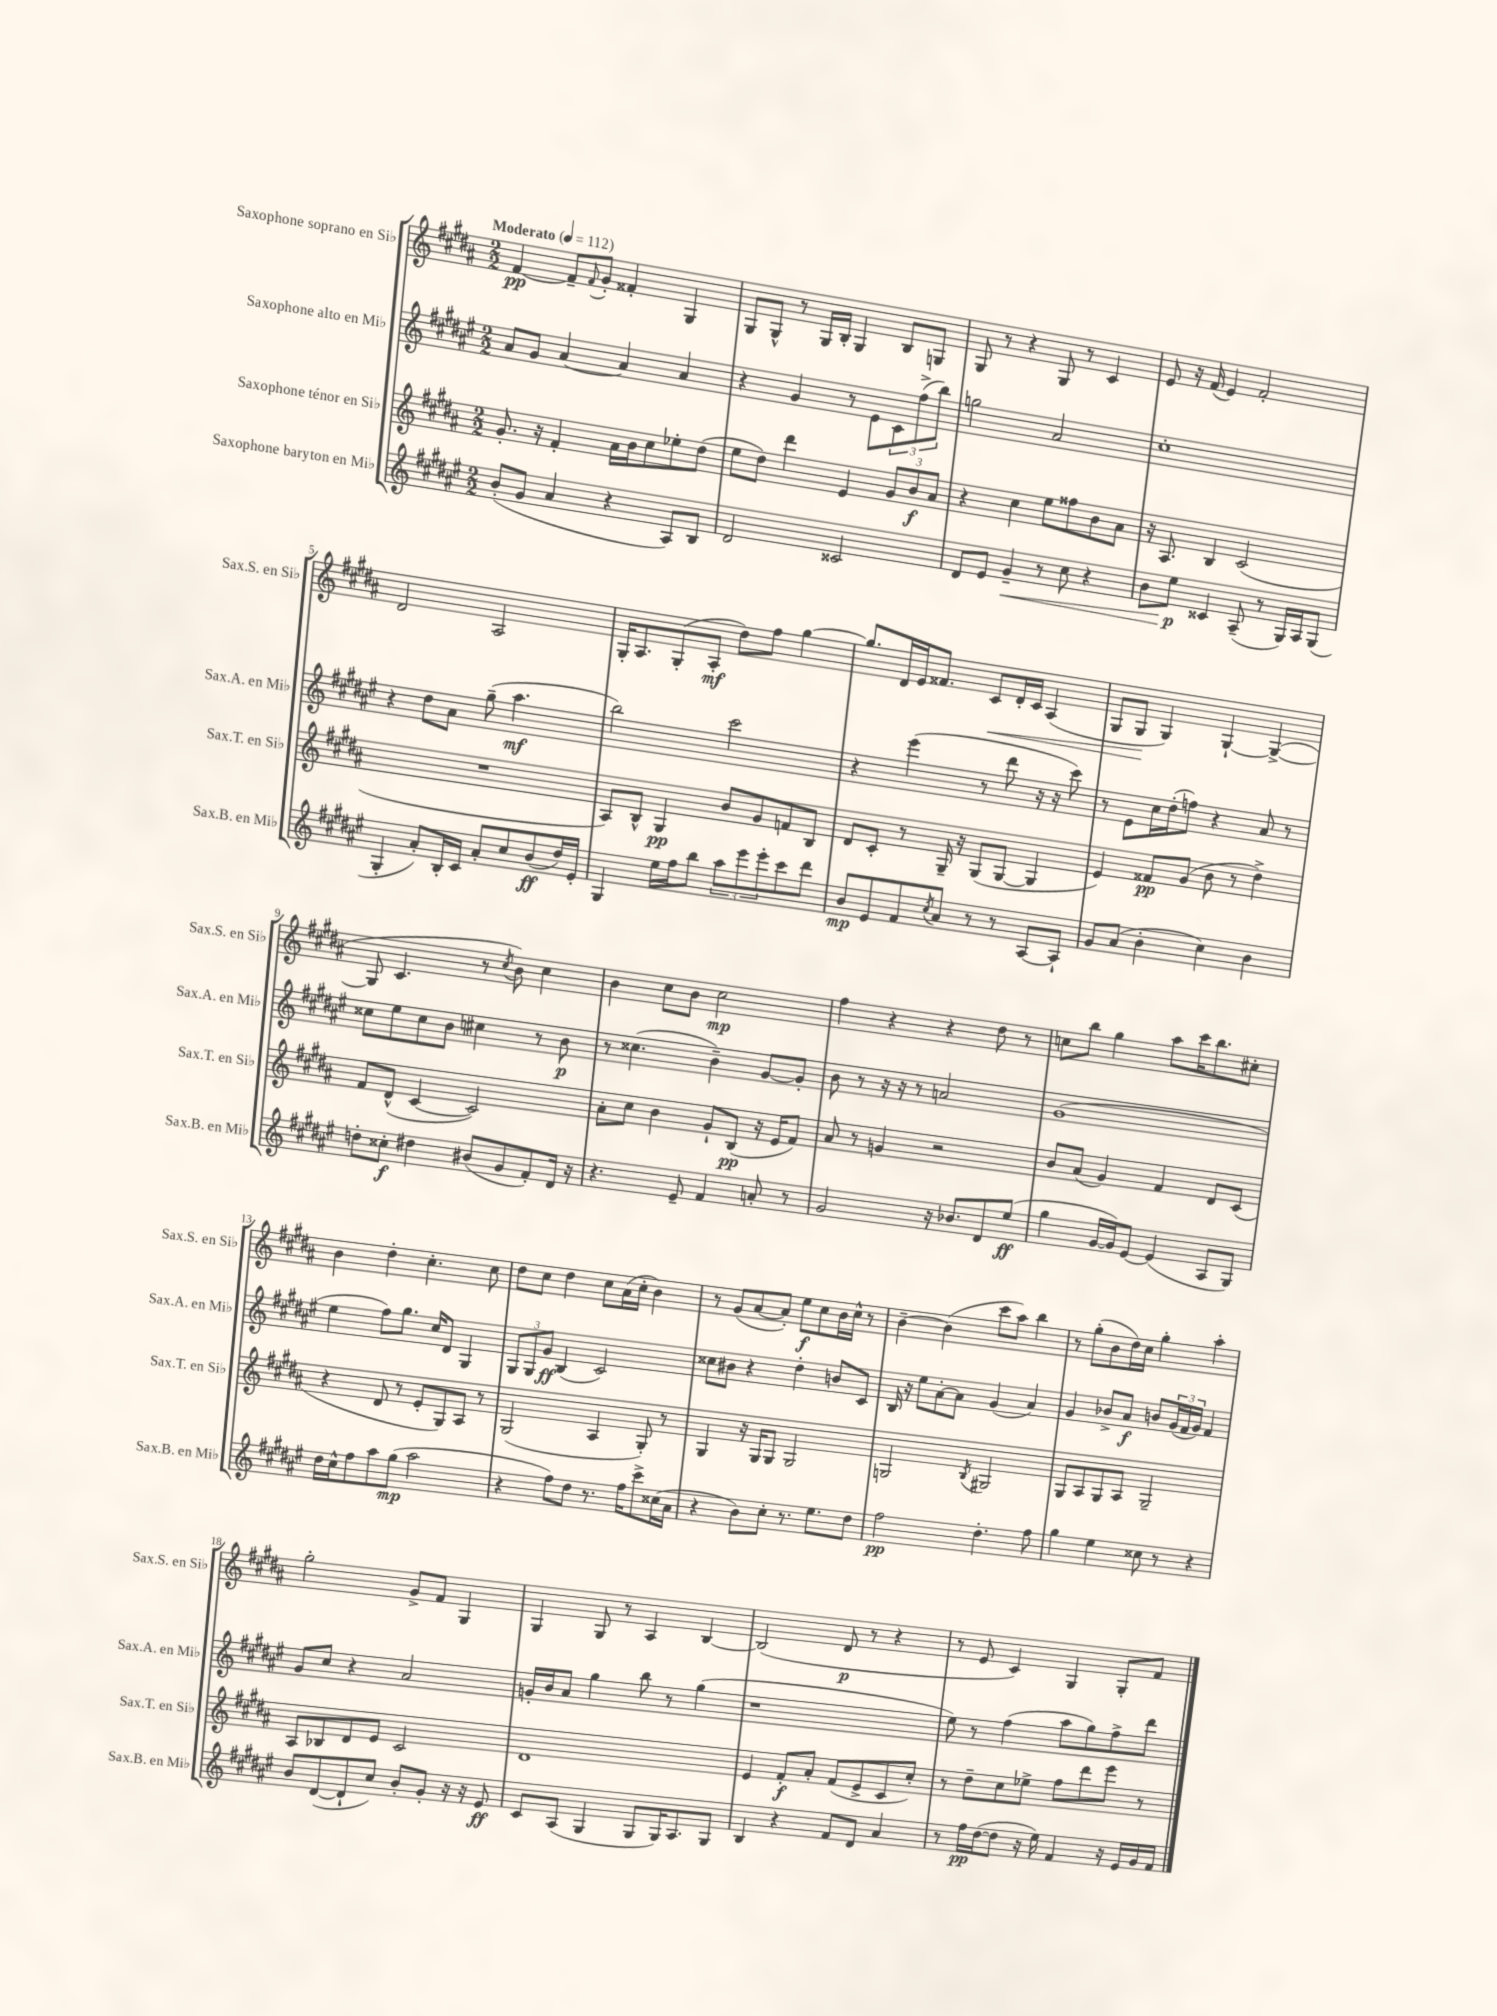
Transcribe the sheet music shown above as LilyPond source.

<<
\new StaffGroup <<
\new Staff = "s0" \with { instrumentName = "Saxophone soprano en Sib" shortInstrumentName = "Sax.S. en Sib" } {
    \clef treble \key b \major \numericTimeSignature \time 2/2 \tempo "Moderato" 4 = 112
    fis'4~\pp fis'8-- \appoggiatura { fis'8 } gis'8-. fisis'4-. gis4 |
    gis8 gis8-^ r8 gis16 b16-. gis4 b8 g8 |
    gis8 r8 r4 gis8 r8 cis'4 |
    e'8 r16 fis'16( e'4) fis'2-. |
    dis'2 ais2 |
    gis16-. ais8. gis8-.( ais8-.\mf dis''8) fis''8 gis''4~ |
    gis''8. dis'16 e'16 fisis'8. cis'8\< dis'16-. cis'16 ais4( |
    gis8 gis8\! gis4) gis4~-! gis4~->( |
    gis8 cis'4. r8 \acciaccatura { cis''8 } b'8) cis''4 |
    b'4 cis''8 b'8 cis''2\mp |
    fis''4 r4 r4 dis''8 r8 |
    c''8 b''8 gis''4 ais''8 cis'''16 b''8. cis''8-. |
    b'4 dis''4-. cis''4.-. cis''8 |
    dis''8 cis''8 dis''4 cis''8 ais'16( cis''16-. b'4) |
    r8 gis'8( ais'8~ ais'8-.) e''8\f cis''8 b'16 cis''16-^ r8 |
    b'4~-- b'4( cis'''8 ais''8) b''4 |
    r8 gis''8-.( b'8 dis''16) cis''16 gis''4-. ais''4-. |
    gis''2-. gis'8-> fis'8 gis4 |
    gis4 gis8 r8 ais4 b4~ |
    b2( dis'8\p r8 r4 |
    r8 e'8 cis'4) gis4 gis8-. fis'8 \bar "|." |
}
\new Staff = "s1" \with { instrumentName = "Saxophone alto en Mib" shortInstrumentName = "Sax.A. en Mib" } {
    \clef treble \key fis \major \numericTimeSignature \time 2/2
    ais'8 gis'8 ais'4~ ais'4 ais'4 |
    r4 gis'4 r8 eis'8 \tuplet 3/2 { cis'8 fis''8->( b''8) } |
    g''2 ais'2 |
    cis''1-. |
    r4 dis''8 ais'8 gis''8--( ais''4.\mf |
    b''2) cis'''2 |
    r4 eis'''4( r8 dis'''8 r16 r16 cis'''8) |
    r8 eis'8 cis''16 dis''16-.( f''8) r4 ais'8 r8 |
    cisis''8 eis''8 cisis''8 b'8 cis''4 r8 b'8\p |
    r8 cisis''4.( b'4--) gis'8~ gis'8-. |
    b'8 r8 r16 r16 r8 a'2 |
    gis'1( |
    eis''4 fis''8) gis''8. cis''16 dis'8 gis4 |
    \tuplet 3/2 { gis8 gis8 gis'8\ff } b4( cis'2) |
    cisis''8 bis'8 r4 dis''4-. b'8 cis'8 |
    b16 r16 eis''8 ais'8~-. ais'8 gis'4( ais'4) |
    gis'4 bes'8-> ais'8\f b'8 \tuplet 3/2 { gis'16( fis'16 gis'16) } fis'4 |
    gis'8 cis''8 r4 ais'2 |
    g'16-. b'16 ais'8 gis''4 b''8 r8 gis''4( |
    r1 |
    eis''8) r8 fis''4( ais''8 gis''8) fis''8-> dis'''8 \bar "|." |
}
\new Staff = "s2" \with { instrumentName = "Saxophone ténor en Sib" shortInstrumentName = "Sax.T. en Sib" } {
    \clef treble \key b \major \numericTimeSignature \time 2/2
    gis'8.-. r16 fis'4-. ais'16 b'16 cis''8 ees''8-. dis''8( |
    e''8 dis''8) dis'''4 e'4 \tuplet 3/2 { gis'8 b'8\f ais'8 } |
    r4 cis''4 e''8 fisis''8 b'8 ais'8 |
    r16 ais8. b4 cis'2( |
    R1 |
    ais8) b8-^ gis4\pp b'8 gis'8 f'8 b8 |
    dis'8 cis'8-. r8 gis16-- r16 gis8( gis8~ gis4 |
    e'4) fisis'8\pp gis'8( b'8 r8 dis''4->) |
    fis'8 dis'8-^( cis'4~ cis'2) |
    ais'8-. cis''8 b'4 gis'8-! b8\pp( r16 e'16 fis'8) |
    ais'8 r8 g'4 r2 |
    b'8 ais'8( gis'4) fis'4 dis'8 cis'8( |
    r4 dis'8 r8 e'8-. gis8) ais8 r8 |
    gis2( ais4 gis8-.) r8 |
    gis4 r16 gis16 gis8 gis2 |
    g2 \acciaccatura { b8 } gis2 |
    gis8 ais8 gis8 ais8 gis2-- |
    ais8 bes8 dis'8 e'8 cis'2 |
    dis'1 |
    e'4 fis'8-.\f ais'8-. fis'8( e'8-> cis'8 cis''8-.) |
    r8 dis''8-- cis''8 ees''8-> fis''8 dis'''8 e'''8 r8 \bar "|." |
}
\new Staff = "s3" \with { instrumentName = "Saxophone baryton en Mib" shortInstrumentName = "Sax.B. en Mib" } {
    \clef treble \key fis \major \numericTimeSignature \time 2/2
    b'8-.( gis'8 ais'4 r4 ais8) b8 |
    dis'2 cisis'2 |
    dis'8 eis'8 gis'4--\< r8 cis''8 r4 |
    b'8 eis''8\p\! cisis'4 ais8--( r8 gis16) ais16 gis8( |
    gis4-. ais'8-.) b16-. cis'16 ais'8-. cis''8 b'8\ff( dis''16) eis'16-. |
    gis4 eis''16 fis''16 b''8 \tuplet 3/2 { ais''8 eis'''8 eis'''8-. } cis'''8 dis'''8 |
    b'8\mp eis'8 fis'8 \acciaccatura { cis''8 } ais'8 r8 r8 ais8~ ais8-! |
    gis'8 ais'8( b'4-. cis''4) b'4 |
    d''8-. cisis''8-.\f dis''4 bis'8( gis'8 fis'8-.) dis'16 r16 |
    r4. eis'8-- fis'4 a'8-. r8 |
    gis'2 r16 bes'8. dis'8 eis''8\ff( |
    gis''4 gis'16~ gis'16) eis'8~ eis'4( ais8 gis8) |
    dis''16 cis''16-^ fis''8 ais''8 gis''8\mp( ais''2 |
    r4 fis''8) dis''8 r8. fis''16 cis'''8-> cisis''16( ais'16 |
    r4 b'8) cis''8-. r8. eis''8. dis''8 |
    fis''2\pp dis''4.-. fis''8 |
    gis''4 eis''4 cisis''8 r8 r4 |
    b'8 dis'8~( dis'8-! cis''8) b'8-. gis'8-. r16 r16 eis'8\ff |
    cis'8 ais8( gis4 gis8 gis16) ais8. gis8 |
    b4 r4 fis'8 dis'8 ais'4 |
    r8 fis''16\pp dis''16~( dis''8 r16 eis''16) fis'4 r16 eis'16 gis'16 fis'16 \bar "|." |
}
>>
>>
